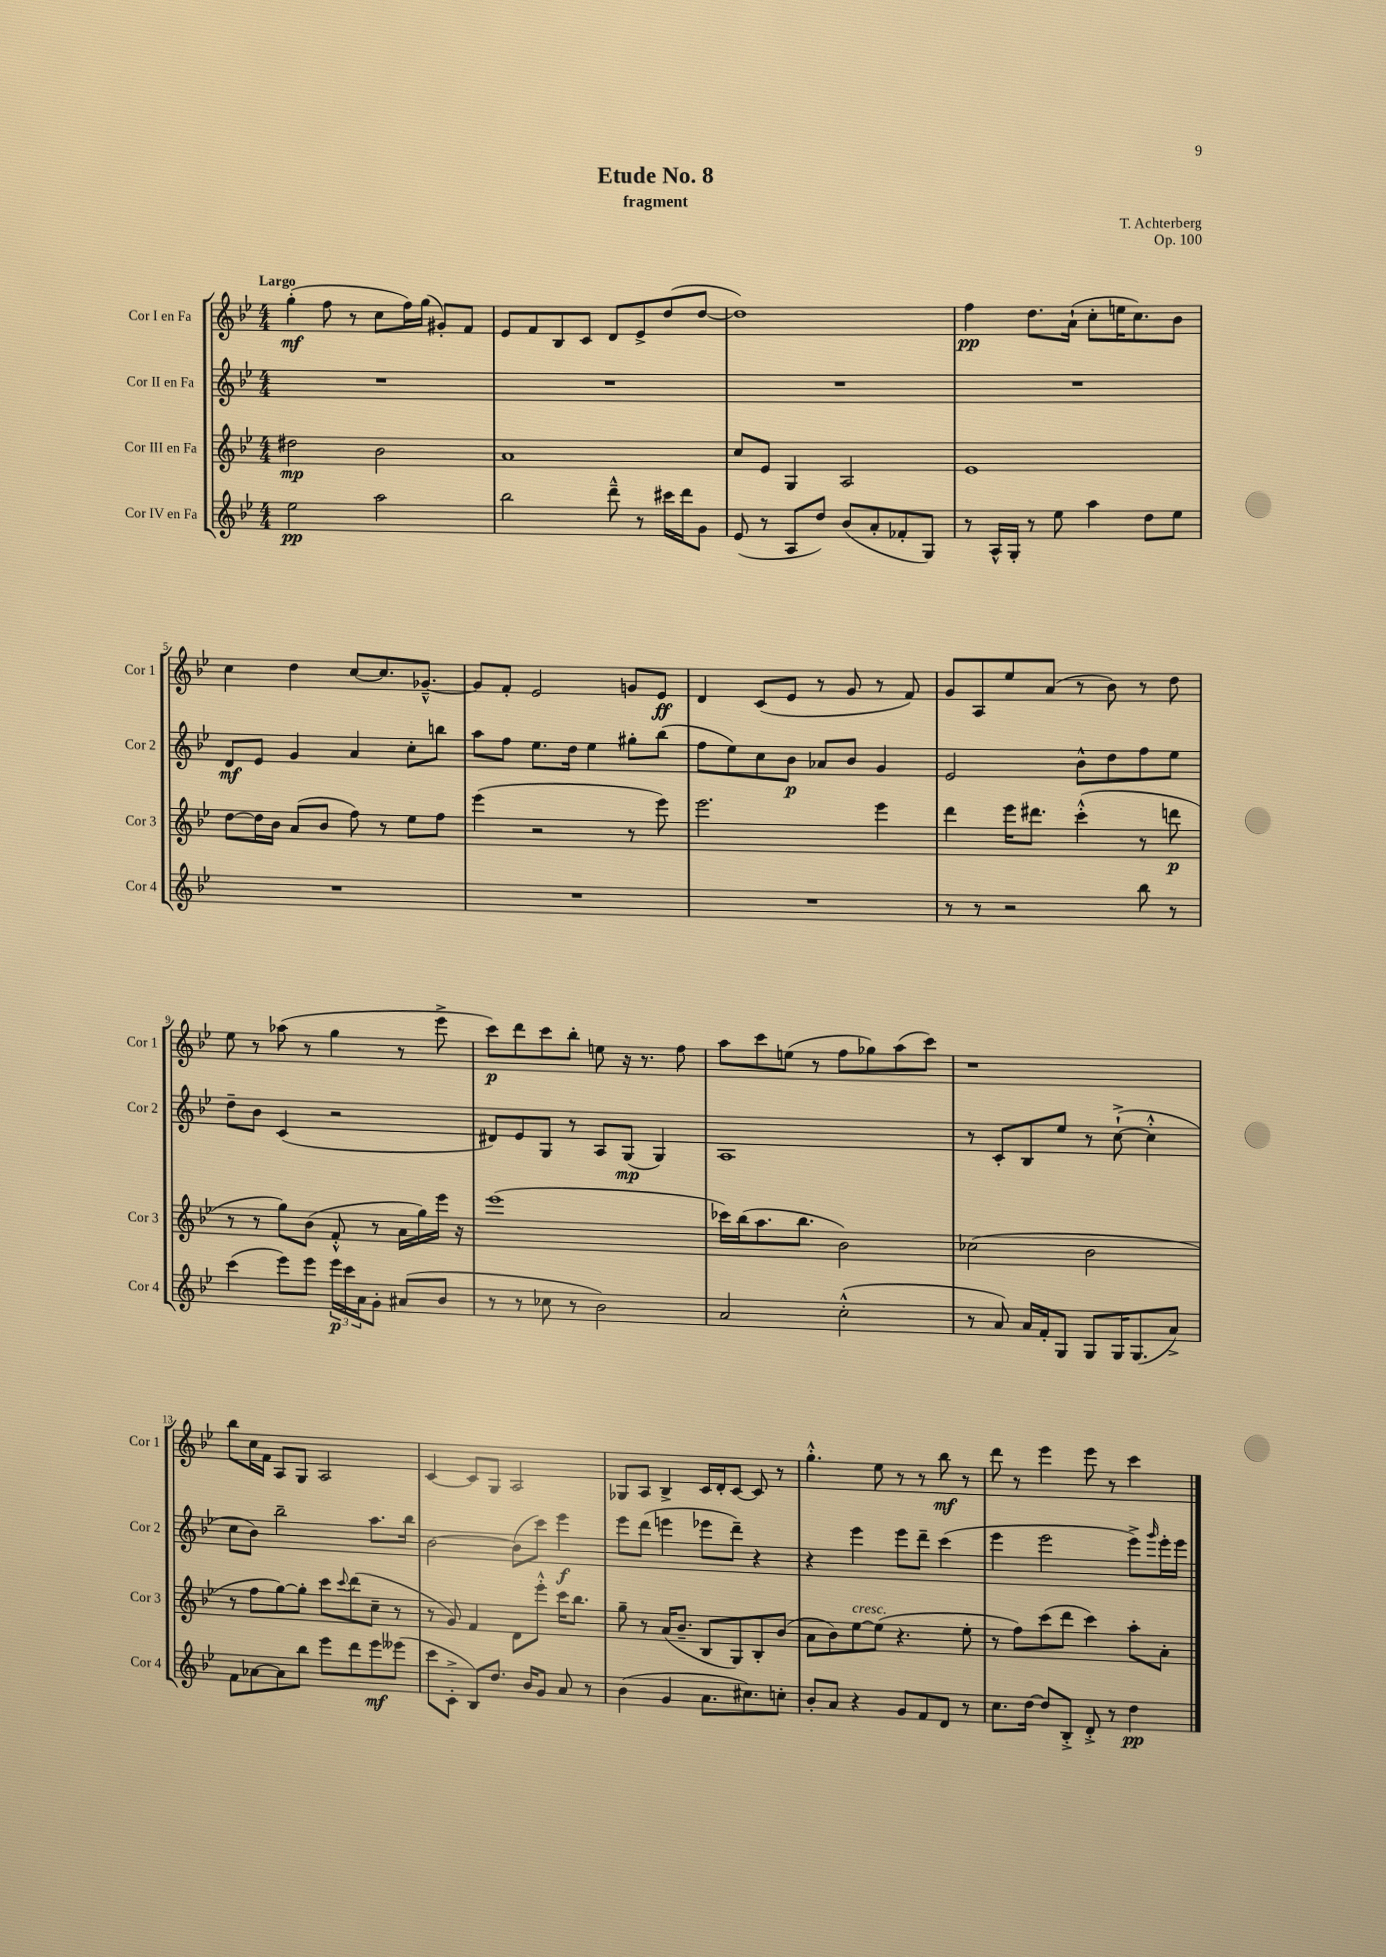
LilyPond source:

\header { title = "Etude No. 8" composer = "T. Achterberg" subtitle = "fragment" opus = "Op. 100" }
<<
\new StaffGroup <<
\new Staff = "s0" \with { instrumentName = "Cor I en Fa" shortInstrumentName = "Cor 1" } {
    \clef treble \key bes \major \numericTimeSignature \time 4/4 \tempo "Largo"
    g''4-.\mf( f''8 r8 c''8 f''16) g''16( gis'8-.) f'8 |
    ees'8 f'8 bes8 c'8 d'8 ees'8-> d''8( d''8~ |
    d''1) |
    f''4\pp d''8. a'16-!( c''8-. e''16 c''8.) bes'8 |
    c''4 d''4 c''8~ c''8. ges'8.~---^ |
    ges'8 f'8-. ees'2 g'8 ees'8\ff |
    d'4 c'8( ees'8 r8 g'8 r8 f'8) |
    g'8 a8 ees''8 a'8( r8 bes'8) r8 d''8 |
    ees''8 r8 aes''8( r8 g''4 r8 ees'''8-> |
    c'''8\p) d'''8 c'''8 bes''8-. e''8 r16 r8. f''8 |
    a''8 c'''8 e''8( r8 f''8 ges''8) a''8( c'''8) |
    r1 |
    bes''8 c''16 f'16 a8 g8 a2 |
    c'4~ c'8 g8 a2 |
    ges8 a8 bes4-> c'16 d'16-. c'8~ c'8 r8 |
    g''4.-.-^ ees''8 r8 r8 bes''8\mf r8 |
    d'''8 r8 ees'''4 ees'''8 r8 c'''4 \bar "|." |
}
\new Staff = "s1" \with { instrumentName = "Cor II en Fa" shortInstrumentName = "Cor 2" } {
    \clef treble \key bes \major \numericTimeSignature \time 4/4
    R1 |
    R1 |
    R1 |
    R1 |
    d'8\mf ees'8 g'4 a'4 c''8-. b''8 |
    a''8 f''8 ees''8. d''16 ees''4 gis''8-. bes''8( |
    f''8 ees''8) c''8 bes'8\p aes'8 bes'8 g'4 |
    ees'2 bes'8-^ d''8 f''8 ees''8 |
    d''8-- bes'8 c'4( r2 |
    dis'8) ees'8 g8 r8 a8 g8\mp( g4) |
    a1 |
    r8 c'8-. bes8 ees''8 r8 c''8~-!->( c''4-.-^ |
    c''8 bes'8) bes''2-- a''8. bes''16 |
    bes'2~ bes'8( c'''8) ees'''4\f |
    ees'''8 d'''8( e'''4 ees'''8 d'''8--) r4 |
    r4 ees'''4 ees'''8 d'''8-- c'''4( |
    ees'''4 ees'''2 ees'''8->) \grace { g'''16 } ees'''16-. ees'''16 \bar "|." |
}
\new Staff = "s2" \with { instrumentName = "Cor III en Fa" shortInstrumentName = "Cor 3" } {
    \clef treble \key bes \major \numericTimeSignature \time 4/4
    dis''2\mp bes'2 |
    a'1 |
    c''8 ees'8 g4 a2 |
    ees'1 |
    d''8~ d''16 bes'16 a'8( bes'8 f''8) r8 ees''8 f''8 |
    ees'''4( r2 r8 ees'''8) |
    ees'''2. ees'''4 |
    d'''4 ees'''16 dis'''8. c'''4-.-^( r8 d'''8\p |
    r8 r8 g''8) bes'8( f'8-.-^ r8 a'16 g''16) ees'''16 r16 |
    ees'''1( |
    ces'''16) bes''16( a''8. bes''8. bes'2) |
    ces''2( bes'2 |
    r8 f''8 g''8~) g''8-. c'''8 \appoggiatura { c'''8 } d'''8( c''8-- r8 |
    r8 g'8) f'4 d'8 ees'''8-.-^ c'''16 bes''8. |
    g''8-- r8 a'16( bes'8.-- bes8 g8) bes8-. bes'8( |
    a'8 bes'8) ees''8~^\markup { \italic "cresc." } ees''8( r4. ees''8-. |
    r8 f''8) c'''8( d'''8 c'''4) a''8-. a'8-. \bar "|." |
}
\new Staff = "s3" \with { instrumentName = "Cor IV en Fa" shortInstrumentName = "Cor 4" } {
    \clef treble \key bes \major \numericTimeSignature \time 4/4
    ees''2\pp a''2 |
    bes''2 d'''8---^ r8 cis'''16 d'''16 g'8 |
    ees'8( r8 a8 d''8) bes'8( a'8-. fes'8-. g8) |
    r8 a16-^ g16-. r8 ees''8 a''4 d''8 ees''8 |
    R1 |
    R1 |
    R1 |
    r8 r8 r2 bes''8 r8 |
    c'''4( ees'''8) ees'''8 \tuplet 3/2 { ees'''16\p c'''16 a'16 } g'8-. ais'8( bes'8 |
    r8 r8 ces''8 r8 bes'2) |
    a'2 c''2-.-^( |
    r8 a'8) a'16 f'16-. g8 g8 g16 g8.( a'8->) |
    f'8 aes'8~ aes'8 bes''8 ees'''8 d'''8 ees'''8\mf eeses'''8( |
    c'''8 c'8-.-> bes8) d''8. bes'16 g'8 a'8 r8 |
    bes'4( g'4 a'8. cis''8.) c''8-. |
    bes'8-. a'8 r4 g'8 f'8 d'8 r8 |
    c''8. d''16~ d''8 bes8-.-> d'8-.-> r8 d''4\pp \bar "|." |
}
>>
>>
